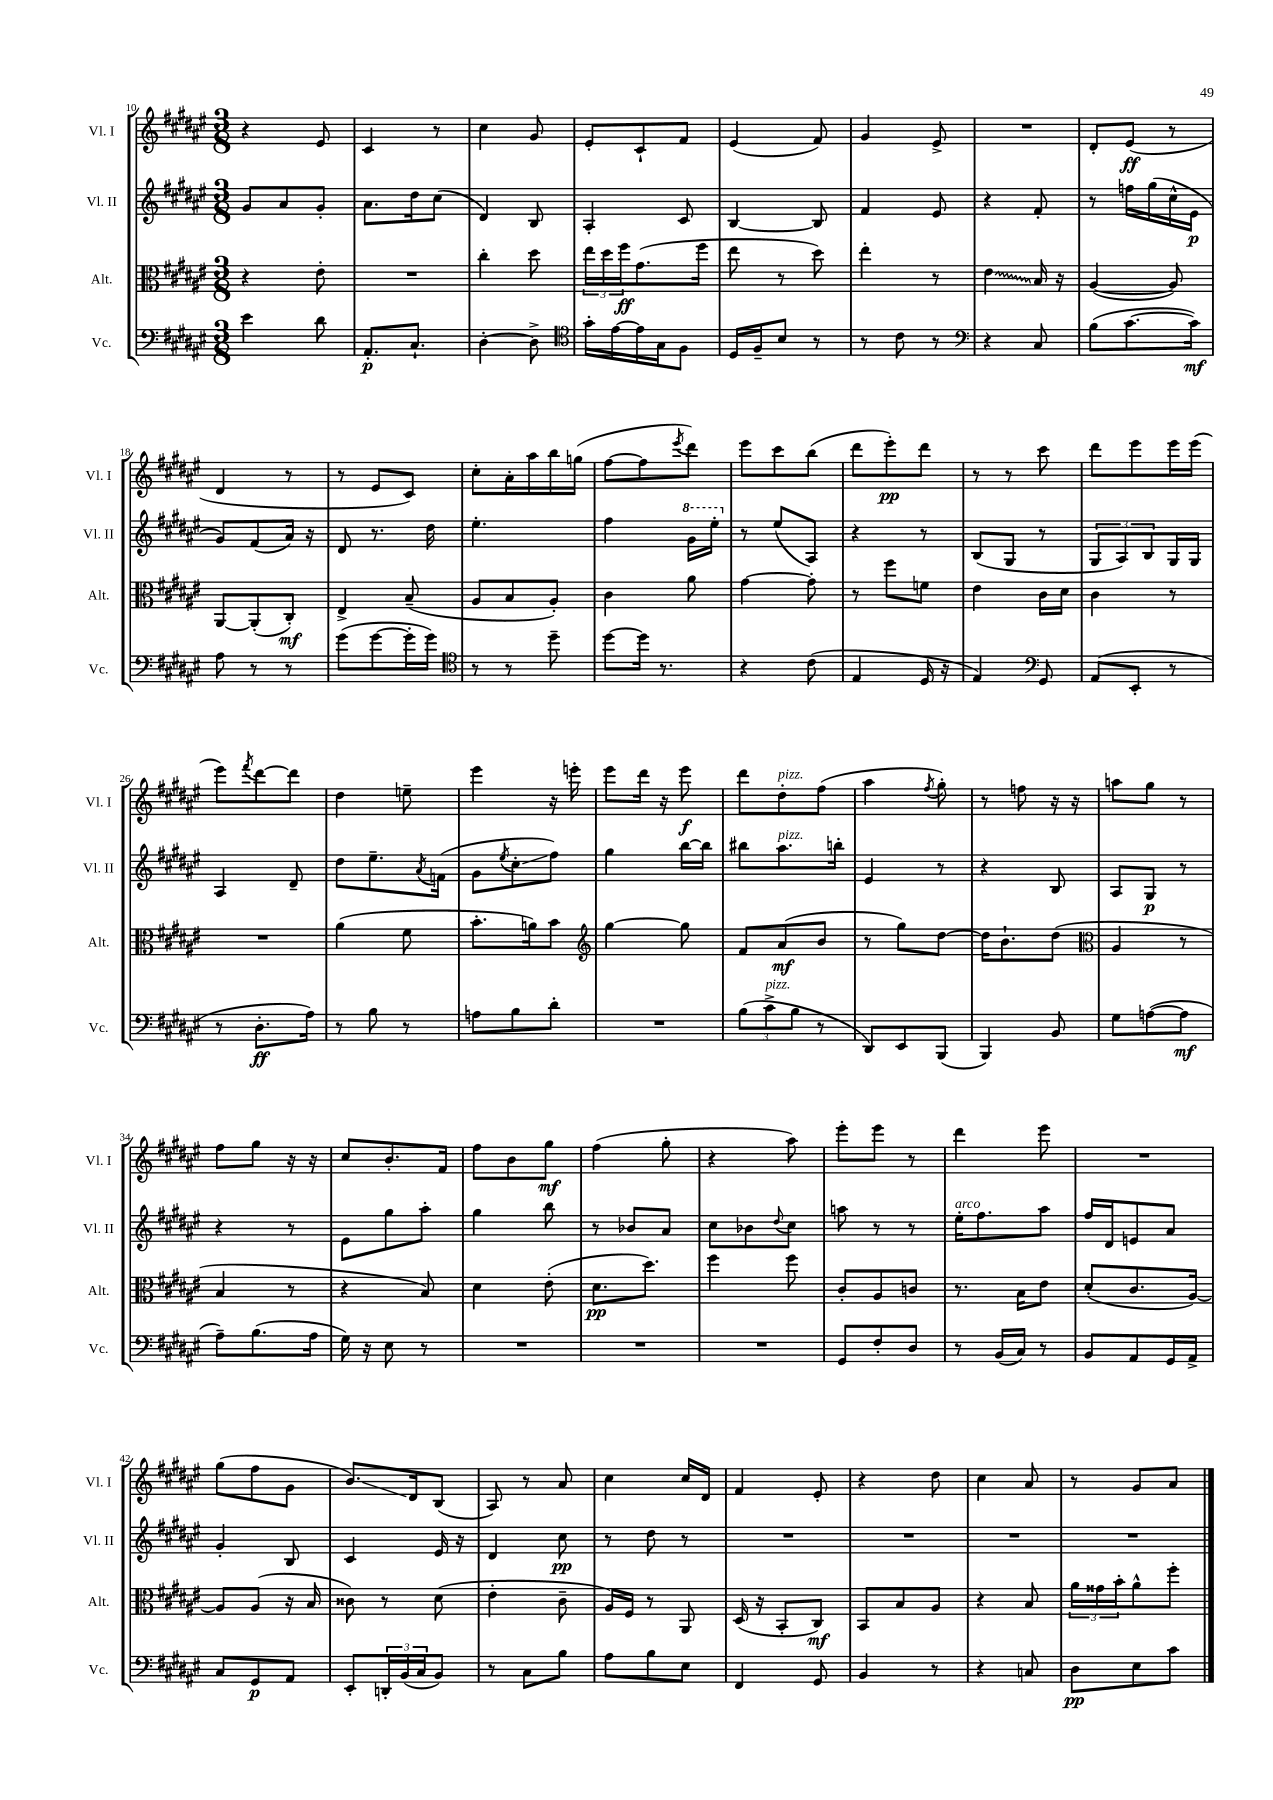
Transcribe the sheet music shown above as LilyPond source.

<<
\new StaffGroup <<
\new Staff = "s0" \with { instrumentName = "Vl. I" shortInstrumentName = "Vl. I" } {
    \clef treble \key fis \major \numericTimeSignature \time 3/8
    r4 eis'8 |
    cis'4 r8 |
    cis''4 gis'8 |
    eis'8-. cis'8-! fis'8 |
    eis'4( fis'8) |
    gis'4 eis'8-> |
    R4. |
    dis'8-. eis'8\ff( r8 |
    dis'4 r8 |
    r8 eis'8 cis'8) |
    cis''8-. ais'16-. ais''16 b''16 g''16( |
    fis''8~ fis''8 \acciaccatura { eis'''8 } dis'''8) |
    eis'''8 cis'''8 b''8( |
    dis'''8 eis'''8-.\pp) dis'''8 |
    r8 r8 cis'''8 |
    dis'''8 eis'''8 eis'''16 eis'''16( |
    eis'''8) \acciaccatura { fis'''8 } dis'''8~ dis'''8 |
    dis''4 e''8-- |
    eis'''4 r16 e'''16-. |
    eis'''8 dis'''16 r16 eis'''8\f |
    dis'''8 dis''8-.^\markup { \italic "pizz." } fis''8( |
    ais''4 \acciaccatura { fis''8 } gis''8-.) |
    r8 f''8 r16 r16 |
    a''8 gis''8 r8 |
    fis''8 gis''8 r16 r16 |
    cis''8 b'8.-. fis'16 |
    fis''8 b'8 gis''8\mf |
    fis''4( gis''8-. |
    r4 ais''8) |
    eis'''8-. eis'''8 r8 |
    dis'''4 eis'''8 |
    R4. |
    gis''8( fis''8 gis'8 |
    b'8.\glissando) dis'16 b8( |
    ais8) r8 ais'8 |
    cis''4 cis''16 dis'16 |
    fis'4 eis'8-. |
    r4 dis''8 |
    cis''4 ais'8 |
    r8 gis'8 ais'8 \bar "|." |
}
\new Staff = "s1" \with { instrumentName = "Vl. II" shortInstrumentName = "Vl. II" } {
    \clef treble \key fis \major \numericTimeSignature \time 3/8
    gis'8 ais'8 gis'8-. |
    ais'8. dis''16 cis''8( |
    dis'4) b8 |
    ais4-. cis'8 |
    b4~ b8 |
    fis'4 eis'8 |
    r4 fis'8-. |
    r8 f''16 gis''16( cis''16-^ eis'16\p |
    gis'8) fis'8( ais'16) r16 |
    dis'8 r8. dis''16 |
    eis''4.-. |
    fis''4 \ottava #1 gis''16 eis'''16-. \ottava #0 |
    r8 eis''8( ais8) |
    r4 r8 |
    b8( gis8 r8 |
    \tuplet 3/2 { gis8 ais8) b8 } gis16 gis16 |
    ais4 dis'8-- |
    dis''8 eis''8.-- \acciaccatura { ais'8 } f'16( |
    gis'8 \acciaccatura { eis''8 } cis''8-.\glissando fis''8) |
    gis''4 b''16~ b''16 |
    bis''8 ais''8.^\markup { \italic "pizz." } b''16-. |
    eis'4 r8 |
    r4 b8 |
    ais8 gis8\p r8 |
    r4 r8 |
    eis'8 gis''8 ais''8-. |
    gis''4 b''8 |
    r8 bes'8 ais'8 |
    cis''8 bes'8 \appoggiatura { dis''8 } cis''8 |
    a''8 r8 r8 |
    eis''16-.^\markup { \italic "arco" } fis''8. ais''8 |
    fis''16 dis'16 e'8 ais'8 |
    gis'4-. b8 |
    cis'4 eis'16 r16 |
    dis'4 cis''8\pp |
    r8 dis''8 r8 |
    R4. |
    R4. |
    R4. |
    R4. \bar "|." |
}
\new Staff = "s2" \with { instrumentName = "Alt." shortInstrumentName = "Alt." } {
    \clef alto \key fis \major \numericTimeSignature \time 3/8
    r4 eis'8-. |
    R4. |
    cis''4-. dis''8 |
    \tuplet 3/2 { eis''16 dis''16 fis''16\ff } gis'8.( fis''16 |
    eis''8 r8 dis''8) |
    eis''4-. r8 |
    \once \override Glissando.style = #'zigzag eis'4\glissando b16 r16 |
    ais4~( ais8) |
    ais,8~ ais,8-.( cis8-.\mf) |
    eis4-> b8--( |
    ais8 b8 ais8-.) |
    cis'4 ais'8 |
    gis'4~ gis'8-. |
    r8 fis''8 f'8 |
    eis'4 cis'16 dis'16 |
    cis'4 r8 |
    R4. |
    ais'4( fis'8 |
    b'8.-. a'16) b'8 |
    \clef treble gis''4~ gis''8 |
    fis'8 ais'8\mf( b'8 |
    r8 gis''8) dis''8~ |
    dis''16 b'8.-! dis''8( |
    \clef alto ais4 r8 |
    b4 r8 |
    r4 b8) |
    dis'4 eis'8-.( |
    dis'8.\pp dis''8.) |
    fis''4 fis''8 |
    cis'8-. ais8 c'8 |
    r8. b16 eis'8 |
    dis'8-.( cis'8. ais16~) |
    ais8 ais8( r16 b16 |
    cisis'8) r8 dis'8( |
    eis'4-. cis'8-- |
    ais16) fis16 r8 ais,8 |
    dis16( r16 b,8-. cis8\mf) |
    b,8 b8 ais8 |
    r4 b8 |
    \tuplet 3/2 { ais'16 gisis'16 b'16-. } ais'8-^ fis''8-. \bar "|." |
}
\new Staff = "s3" \with { instrumentName = "Vc." shortInstrumentName = "Vc." } {
    \clef bass \key fis \major \numericTimeSignature \time 3/8
    eis'4 dis'8 |
    ais,8.-.\p cis8.-! |
    dis4~-. dis8-> |
    \clef tenor gis'16-. eis'16~ eis'16 gis16 fis8 |
    dis16 fis16-- b8 r8 |
    r8 cis'8 r8 |
    \clef bass r4 cis8 |
    b8( cis'8.~ cis'16\mf) |
    ais8 r8 r8 |
    gis'8( gis'8~ gis'16-. gis'16) |
    \clef tenor r8 r8 dis''8-- |
    dis''8~ dis''16 r8. |
    r4 cis'8( |
    eis4 dis16 r16 |
    eis4) \clef bass gis,8 |
    ais,8( eis,8-. r8 |
    r8 dis8.-.\ff ais16) |
    r8 b8 r8 |
    a8 b8 dis'8-. |
    R4. |
    \tuplet 3/2 { b8( cis'8->^\markup { \italic "pizz." } b8 } r8 |
    dis,8) eis,8 b,,8( |
    b,,4) b,8 |
    gis8 a8~( a8\mf |
    ais8--) b8.( ais16 |
    gis16) r16 eis8 r8 |
    R4. |
    R4. |
    R4. |
    gis,8 fis8-. dis8 |
    r8 b,16( cis16) r8 |
    b,8 ais,8 gis,16 ais,16-> |
    cis8 gis,8\p ais,8 |
    eis,8-. \tuplet 3/2 { d,16-. b,16( cis16 } b,8) |
    r8 cis8 b8 |
    ais8 b8 eis8 |
    fis,4 gis,8 |
    b,4 r8 |
    r4 c8 |
    dis8\pp eis8 cis'8 \bar "|." |
}
>>
>>
\layout { \context { \Score currentBarNumber = #10 } }
